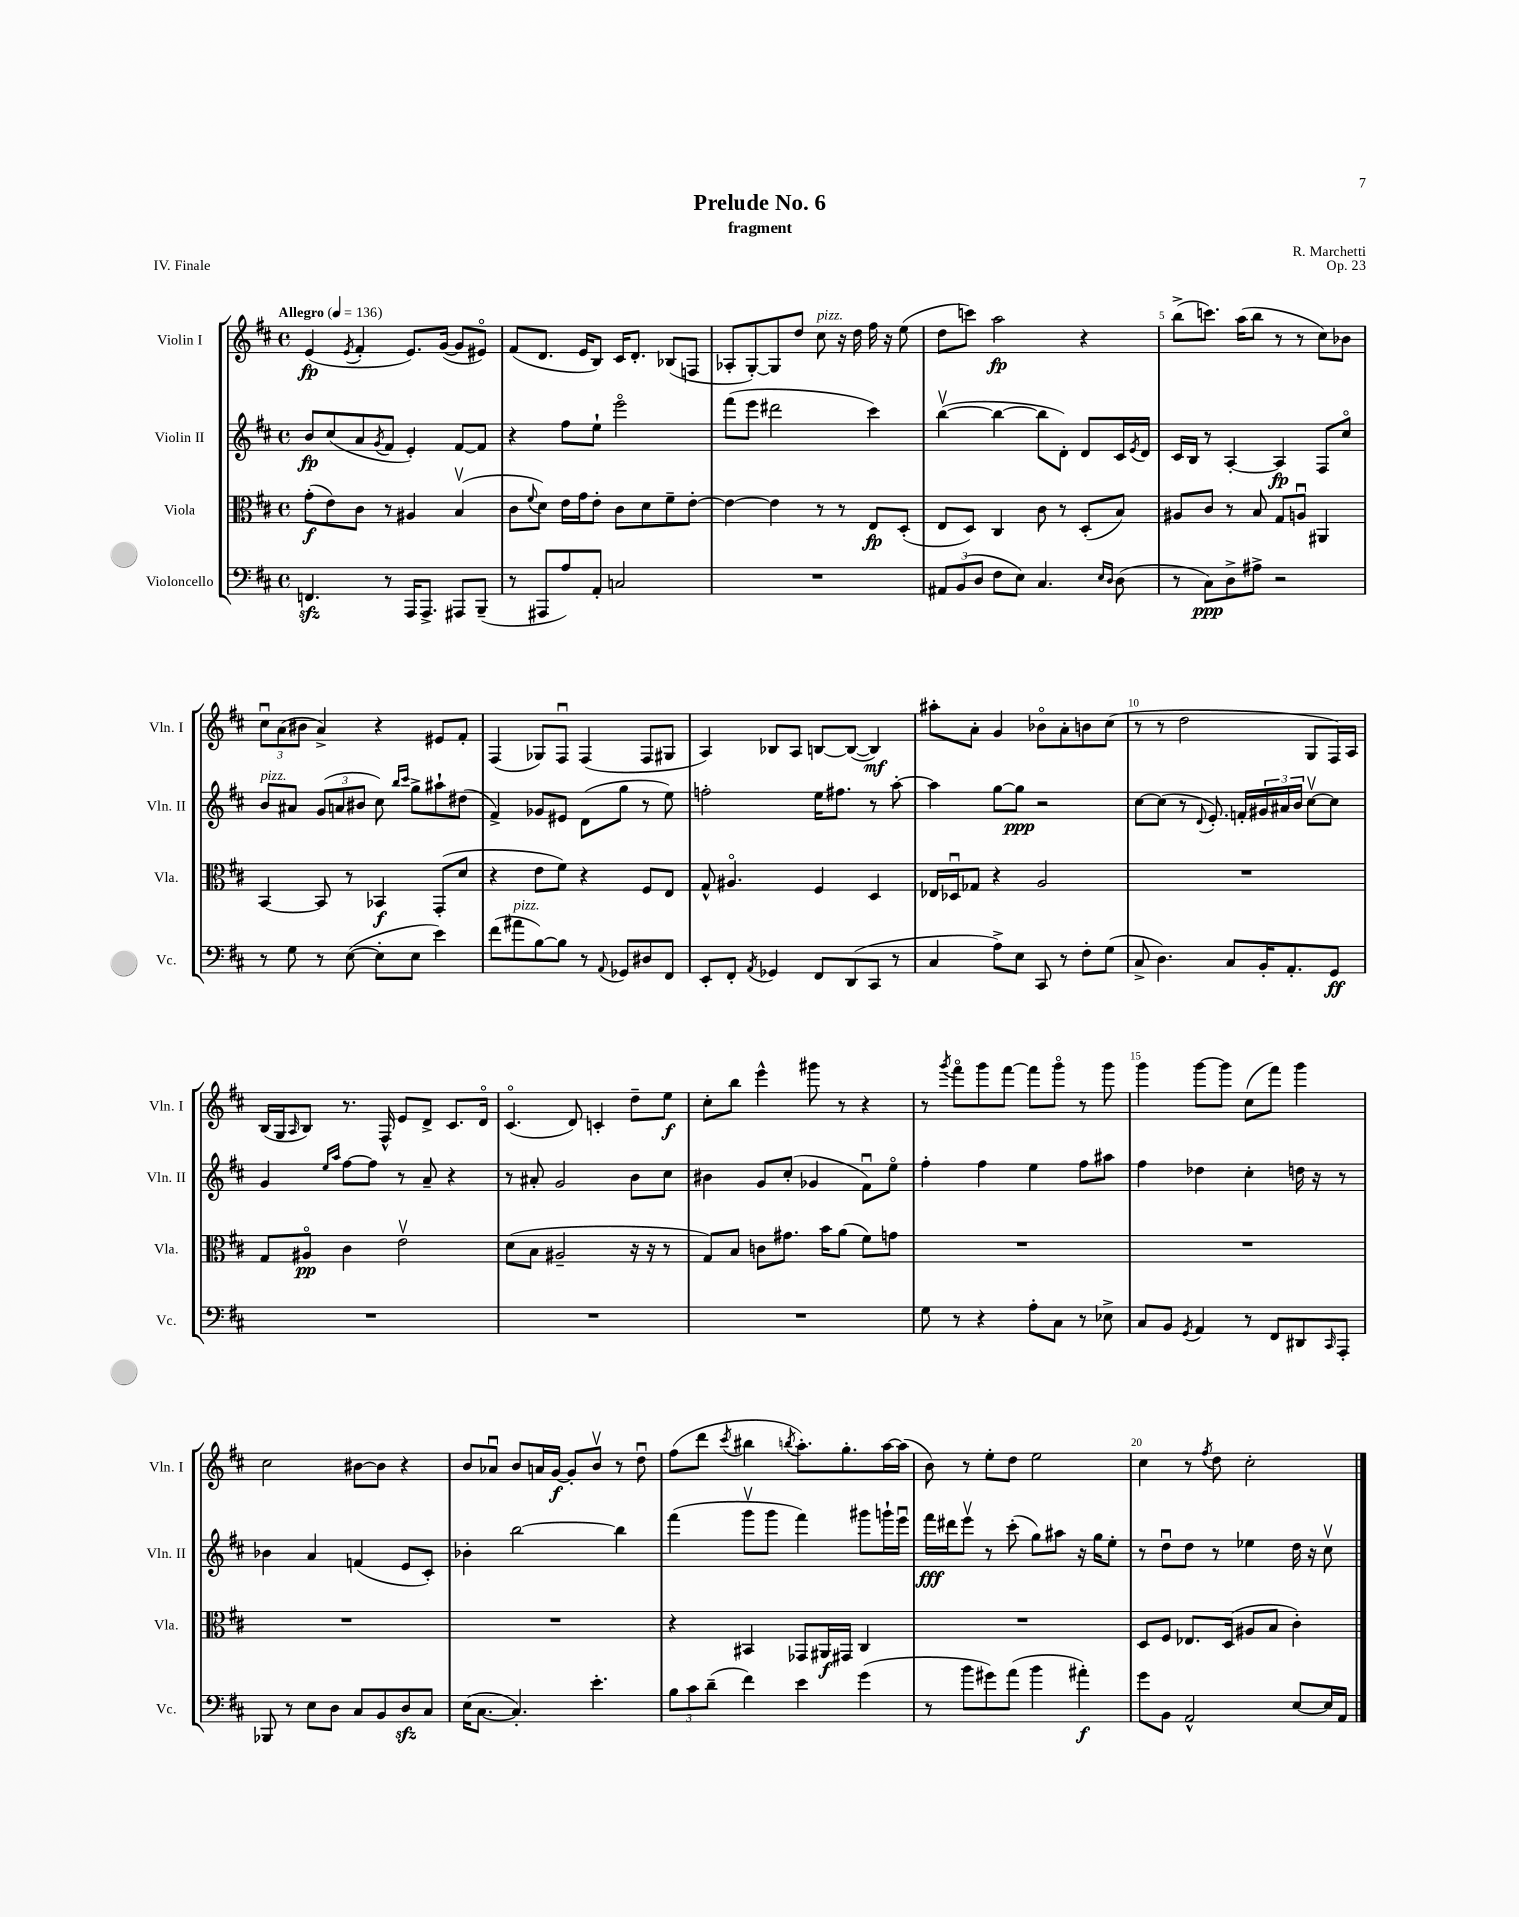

**kern	**dynam	**kern	**dynam	**kern	**dynam	**kern	**dynam
*part4	*part4	*part3	*part3	*part2	*part2	*part1	*part1
*staff4	*staff4	*staff3	*staff3	*staff2	*staff2	*staff1	*staff1
*I"Violoncello	*	*I"Viola	*	*I"Violin II	*	*I"Violin I	*
*I'Vc.	*	*I'Vla.	*	*I'Vln. II	*	*I'Vln. I	*
*clefF4	*	*clefC3	*	*clefG2	*	*clefG2	*
*k[f#c#]	*	*k[f#c#]	*	*k[f#c#]	*	*k[f#c#]	*
*M4/4	*	*M4/4	*	*M4/4	*	*M4/4	*
*met(c)	*	*met(c)	*	*met(c)	*	*met(c)	*
*MM136	*	*MM136	*	*MM136	*	*MM136	*
=1	=1	=1	=1	=1	=1	=1	=1
!	!	!	!	!	!	!LO:TX:a:B:t=Allegro	!
4.FFnzz/	.	(8g'\L	f	8b/L	fp	(4e/	fp
.	.	8e\)	.	(8cc#/	.	.	.
.	.	.	.	.	.	8qe/	.
.	.	8c#\J	.	8a/	.	4f#'/	.
.	.	.	.	8qg/	.	.	.
8r	.	8r	.	8f#/J	.	.	.
16AAA/KL	.	4A#X/	.	4e'/)	.	8.e/L)	.
8.AAA^/J	.	.	.	.	.	.	.
.	.	.	.	.	.	([16g/Jk	.
8AAA#X/L	.	(4Bv/	.	[8f#/L	.	8g/L]	.
(8BBB~/J	.	.	.	8f#/J]	.	8e#X/J)	.
=2	=2	=2	=2	=2	=2	=2	=2
8r	.	8c#\L	.	4r	.	(8f#/L	.
.	.	8qqf#/	.	.	.	.	.
8AAA#X/L	.	8d\J)	.	.	.	8.d/J	.
8A/)	.	16e\LL	.	8ff#\L	.	.	.
.	.	16g\J	.	.	.	16e/KL	.
8AA'/J	.	8e'\J	.	8ee`\J	.	8B/J)	.
2Cn/	.	8c#\L	.	2eee\	.	16c#/KL	.
.	.	.	.	.	.	8.d'/J	.
.	.	8d\	.	.	.	.	.
.	.	8f#~\	.	.	.	(8B-X/L	.
.	.	[8e'\J	.	.	.	8Fn/J	.
=3	=3	=3	=3	=3	=3	=3	=3
1r	.	4e\_	.	(8fff#\L	.	8A-X'/L	.
.	.	.	.	8eee\J	.	[8G'/)	.
.	.	4e\]	.	2ddd#X\	.	8G/]	.
.	.	.	.	.	.	8dd/J	.
!	!	!	!	!	!	!LO:TX:a:i:t=pizz.	!
.	.	8r	.	.	.	8cc#\	.
.	.	8r	.	.	.	16r	.
.	.	.	.	.	.	16dd\	.
.	.	8E/L	fp	4ccc#\)	.	16ff#\	.
.	.	.	.	.	.	16r	.
.	.	(8D'/J	.	.	.	(8ee\	.
=4	=4	=4	=4	=4	=4	=4	=4
12AA#X/L	.	8E/L	.	([4bbv\	.	8dd\L	.
(12BB/	.	.	.	.	.	.	.
.	.	8D/J)	.	.	.	8cccn\J)	.
12D/J	.	.	.	.	.	.	.
8F#\L	.	4C#/	.	4bb\_	.	2aa\	fp
8E\J)	.	.	.	.	.	.	.
4.C#/	.	8c#\	.	8bb\L]	.	.	.
.	.	8r	.	8d'\J)	.	.	.
.	.	(8D'/L	.	8d/L	.	4r	.
16qqE/LL	.	.	.	.	.	.	.
16qqD/JJ	.	.	.	.	.	.	.
(8D\	.	8B/J)	.	16c#/L	.	.	.
.	.	.	.	8qe/	.	.	.
.	.	.	.	16d/JJ	.	.	.
=5	=5	=5	=5	=5	=5	=5	=5
8r	.	8A#X/L	.	16c#/LL	.	(8bb^\L	.
.	.	.	.	16B/JJ	.	.	.
8C#\L)	ppp	8c#/J	.	8r	.	8.cccn\J)	.
8D^\	.	8r	.	[4A'/	.	.	.
.	.	.	.	.	.	(16aa\KL	.
8A#X^\J	.	8B/	.	.	.	8bb\J	.
2r	.	8G/L	.	4A/]	fp	8r	.
.	.	8Anu/J	.	.	.	8r	.
.	.	4AA#X/	.	8F#/L	.	8cc#\L)	.
.	.	.	.	8cc#/J	.	8b-X\J	.
!!LO:LB:g=z
=6	=6	=6	=6	=6	=6	=6	=6
!	!	!	!	!LO:TX:a:i:t=pizz.	!	!	!
8r	.	[4BB/	.	8b/L	.	12cc#u\L	.
.	.	.	.	.	.	(12a\	.
8G\	.	.	.	8a#X/J	.	.	.
.	.	.	.	.	.	12b#X\J	.
8r	.	8BB/]	.	(12g/L	.	4a^/)	.
.	.	.	.	12an/	.	.	.
([8E\	.	8r	.	.	.	.	.
.	.	.	.	12b#X/J	.	.	.
8E'\L]	.	4BB-X/	f	8cc#\)	.	4r	.
.	.	.	.	16qqbb/LL	.	.	.
.	.	.	.	16qqccc#/JJ	.	.	.
8E\J	.	.	.	8gg^\L	.	.	.
4e\)	.	(8GG'/L	.	8aa#X`\	.	8e#X/L	.
.	.	8d/J	.	(8dd#X\J	.	8f#'/J	.
=7	=7	=7	=7	=7	=7	=7	=7
(8f#\L	.	4r	.	4f#^/)	.	(4F#/	.
!LO:TX:a:i:t=pizz.	!	!	!	!	!	!	!
8a#X\	.	.	.	.	.	.	.
[8B\)	.	8e\L	.	8g-X/L	.	8G-X/L)	.
8B\J]	.	8f#\J)	.	8e#X/J	.	8F#u/J	.
8r	.	4r	.	(8d\L	.	(4F#/	.
8qqAA/	.	.	.	.	.	.	.
8GG-X/L	.	.	.	8gg\J	.	.	.
8D#X/	.	8F#/L	.	8r	.	8F#/L	.
8FF#/J	.	8E/J	.	8ee\)	.	8G#X/J	.
=8	=8	=8	=8	=8	=8	=8	=8
8EE'/L	.	8G^^/	.	2ffn'\	.	4A/)	.
8FF#'/J	.	4.A#X/	.	.	.	.	.
8qAA/	.	.	.	.	.	.	.
4GG-X/	.	.	.	.	.	8B-X/L	.
.	.	.	.	.	.	8A/J	.
8FF#/L	.	4F#/	.	16ee\KL	.	[8Bn/L	.
.	.	.	.	8.ff#X\J	.	.	.
(8DD/	.	.	.	.	.	(8B/J_	.
8CC#/J	.	4D/	.	8r	.	4B/])	mf
8r	.	.	.	[8aa'\	.	.	.
=9	=9	=9	=9	=9	=9	=9	=9
4C#/	.	16E-X/LL	.	4aa\]	.	8aa#X'\L	.
.	.	16D-Xu/J	.	.	.	.	.
.	.	8G-X/J	.	.	.	8a'\J	.
8A^\L)	.	4r	.	[8gg\L	.	4g/	.
8E\J	.	.	.	8gg\J]	ppp	.	.
8CC#/	.	2A/	.	2r	.	8b-X\L	.
8r	.	.	.	.	.	8a'\	.
8F#'\L	.	.	.	.	.	8bn\	.
(8G\J	.	.	.	.	.	(8cc#\J	.
=10	=10	=10	=10	=10	=10	=10	=10
8C#^/	.	1r	.	[8cc#\L	.	8r	.
4.D\)	.	.	.	(8cc#\J]	.	8r	.
.	.	.	.	8r	.	2dd\	.
.	.	.	.	8qqd/	.	.	.
.	.	.	.	8.e'/)	.	.	.
8C#/L	.	.	.	.	.	.	.
.	.	.	.	16fn'/LL	.	.	.
16BB'/K	.	.	.	24g#X/	.	.	.
.	.	.	.	24a#X/	.	.	.
8.AA'/	.	.	.	.	.	.	.
.	.	.	.	24b/JJ	.	.	.
.	.	.	.	[8cc#v\L	.	8G/L	.
8GG/J	ff	.	.	8cc#\J]	.	16F#/L)	.
.	.	.	.	.	.	16A/JJ	.
!!LO:LB:g=z
=11	=11	=11	=11	=11	=11	=11	=11
1r	.	8G/L	.	4g/	.	(16B/LL	.
.	.	.	.	.	.	16G/J	.
.	.	.	.	.	.	16qqA/	.
.	.	8A#X/J	pp	.	.	8B/J)	.
.	.	.	.	16qqee/LL	.	.	.
.	.	.	.	16qqaa/JJ	.	.	.
.	.	4c#\	.	[8ff#\L	.	8.r	.
.	.	.	.	8ff#\J]	.	.	.
.	.	.	.	.	.	16F#^^/	.
.	.	2ev\	.	8r	.	8e/L	.
.	.	.	.	8a~/	.	8d^/J	.
.	.	.	.	4r	.	8.c#/L	.
.	.	.	.	.	.	16d/Jk	.
=12	=12	=12	=12	=12	=12	=12	=12
1r	.	(8d\L	.	8r	.	(4.c#/	.
.	.	8B\J	.	8a#X'/	.	.	.
.	.	2A#X~/	.	2g/	.	.	.
.	.	.	.	.	.	8d/)	.
.	.	.	.	.	.	4cn'/	.
.	.	16r	.	8b\L	.	8dd~\L	.
.	.	16r	.	.	.	.	.
.	.	8r	.	8cc#\J	.	8ee\J	f
=13	=13	=13	=13	=13	=13	=13	=13
1r	.	8G/L)	.	4b#X\	.	8cc#'\L	.
.	.	8B/J	.	.	.	8bb\J	.
.	.	8cn\L	.	8g/L	.	4eee^^\	.
.	.	8.g#X\J	.	(8cc#'/J	.	.	.
.	.	.	.	4g-X/	.	8ggg#X\	.
.	.	16b\KL	.	.	.	.	.
.	.	(8a\J	.	.	.	8r	.
.	.	8f#\L)	.	8f#u\L)	.	4r	.
.	.	8gn\J	.	8ee\J	.	.	.
=14	=14	=14	=14	=14	=14	=14	=14
8G\	.	1r	.	4ff#'\	.	8r	.
.	.	.	.	.	.	8qggg/	.
8r	.	.	.	.	.	8fff#\L	.
4r	.	.	.	4ff#\	.	8ggg\	.
.	.	.	.	.	.	[8fff#\J	.
8A'\L	.	.	.	4ee\	.	8fff#\L]	.
8C#\J	.	.	.	.	.	8ggg\J	.
8r	.	.	.	8ff#\L	.	8r	.
8E-X^\	.	.	.	8aa#X\J	.	8ggg\	.
=15	=15	=15	=15	=15	=15	=15	=15
8C#/L	.	1r	.	4ff#\	.	4ggg\	.
8BB/J	.	.	.	.	.	.	.
8qGG/	.	.	.	.	.	.	.
4AA/	.	.	.	4dd-X\	.	[8ggg\L	.
.	.	.	.	.	.	8ggg\J]	.
8r	.	.	.	4cc#'\	.	(8cc#\L	.
8FF#/L	.	.	.	.	.	8fff#\J)	.
8DD#X/	.	.	.	16ddn\	.	4ggg\	.
.	.	.	.	16r	.	.	.
16qqCC#/	.	.	.	.	.	.	.
8AAA'/J	.	.	.	8r	.	.	.
!!LO:LB:g=z
=16	=16	=16	=16	=16	=16	=16	=16
8BBB-X/	.	1r	.	4b-X\	.	2cc#\	.
8r	.	.	.	.	.	.	.
8E\L	.	.	.	4a/	.	.	.
8D\J	.	.	.	.	.	.	.
8C#/L	.	.	.	(4fn/	.	[8b#X\L	.
8BB/	.	.	.	.	.	8b#\J]	.
8Dzz/	.	.	.	8e/L	.	4r	.
8C#/J	.	.	.	8c#'/J)	.	.	.
=17	=17	=17	=17	=17	=17	=17	=17
(16E\KL	.	1r	.	4b-X'\	.	8b/L	.
[8.C#\J	.	.	.	.	.	.	.
.	.	.	.	.	.	8a-Xu/J	.
4.C#'/])	.	.	.	[2bb\	.	8b/L	.
.	.	.	.	.	.	16an/L	.
.	.	.	.	.	.	[16g/JJ	f
.	.	.	.	.	.	8g'/L]	.
4.e'\	.	.	.	.	.	8bv/J	.
.	.	.	.	4bb\]	.	8r	.
.	.	.	.	.	.	8ddu\	.
=18	=18	=18	=18	=18	=18	=18	=18
12B\L	.	4r	.	(4fff#\	.	(8ff#\L	.
12c#\	.	.	.	.	.	.	.
.	.	.	.	.	.	8ddd\J	.
(12d~\J	.	.	.	.	.	.	.
.	.	.	.	.	.	8qccc#/	.
4f#\)	.	4BB#X/	.	8gggv\L	.	4bb#X\	.
.	.	.	.	8ggg\J	.	.	.
.	.	.	.	.	.	8qbbn/	.
4e\	.	8GG-X/L	.	4fff#\)	.	8.aa'\L)	.
.	.	16AA#X/L	f	.	.	.	.
.	.	16GG#X/JJ	.	.	.	8.gg'\	.
(4g\	.	4C#/	.	8ggg#X\L	.	.	.
.	.	.	.	16gggn`\L	.	[16aa\L	.
.	.	.	.	16eeeu\JJ	.	(16aa\JJ]	.
=19	=19	=19	=19	=19	=19	=19	=19
8r	.	1r	.	16fff#\LL	fff	8b\)	.
.	.	.	.	16ddd#X\J	.	.	.
8b\L	.	.	.	8eeev\J	.	8r	.
8g#X\)	.	.	.	8r	.	8ee'\L	.
(8a\J	.	.	.	(8ccc#'\	.	8dd\J	.
4b\	.	.	.	8gg\L)	.	2ee\	.
.	.	.	.	8aa#X\J	.	.	.
4a#X'\)	f	.	.	16r	.	.	.
.	.	.	.	16gg\KL	.	.	.
.	.	.	.	8ee'\J	.	.	.
=20	=20	=20	=20	=20	=20	=20	=20
8g\L	.	8D/L	.	8r	.	4cc#\	.
8BB\J	.	8F#/J	.	8ddu\L	.	.	.
2AA^^/	.	8.E-X/L	.	8dd\J	.	8r	.
.	.	.	.	.	.	8qff#/	.
.	.	.	.	8r	.	8dd\	.
.	.	(16D/Jk	.	.	.	.	.
.	.	8A#X/L	.	4ee-X\	.	2cc#'\	.
.	.	8B/J	.	.	.	.	.
[8E/L	.	4c#'\)	.	16dd\	.	.	.
.	.	.	.	16r	.	.	.
16E/L]	.	.	.	8cc#v\	.	.	.
16AA/JJ	.	.	.	.	.	.	.
==	==	==	==	==	==	==	==
*-	*-	*-	*-	*-	*-	*-	*-
